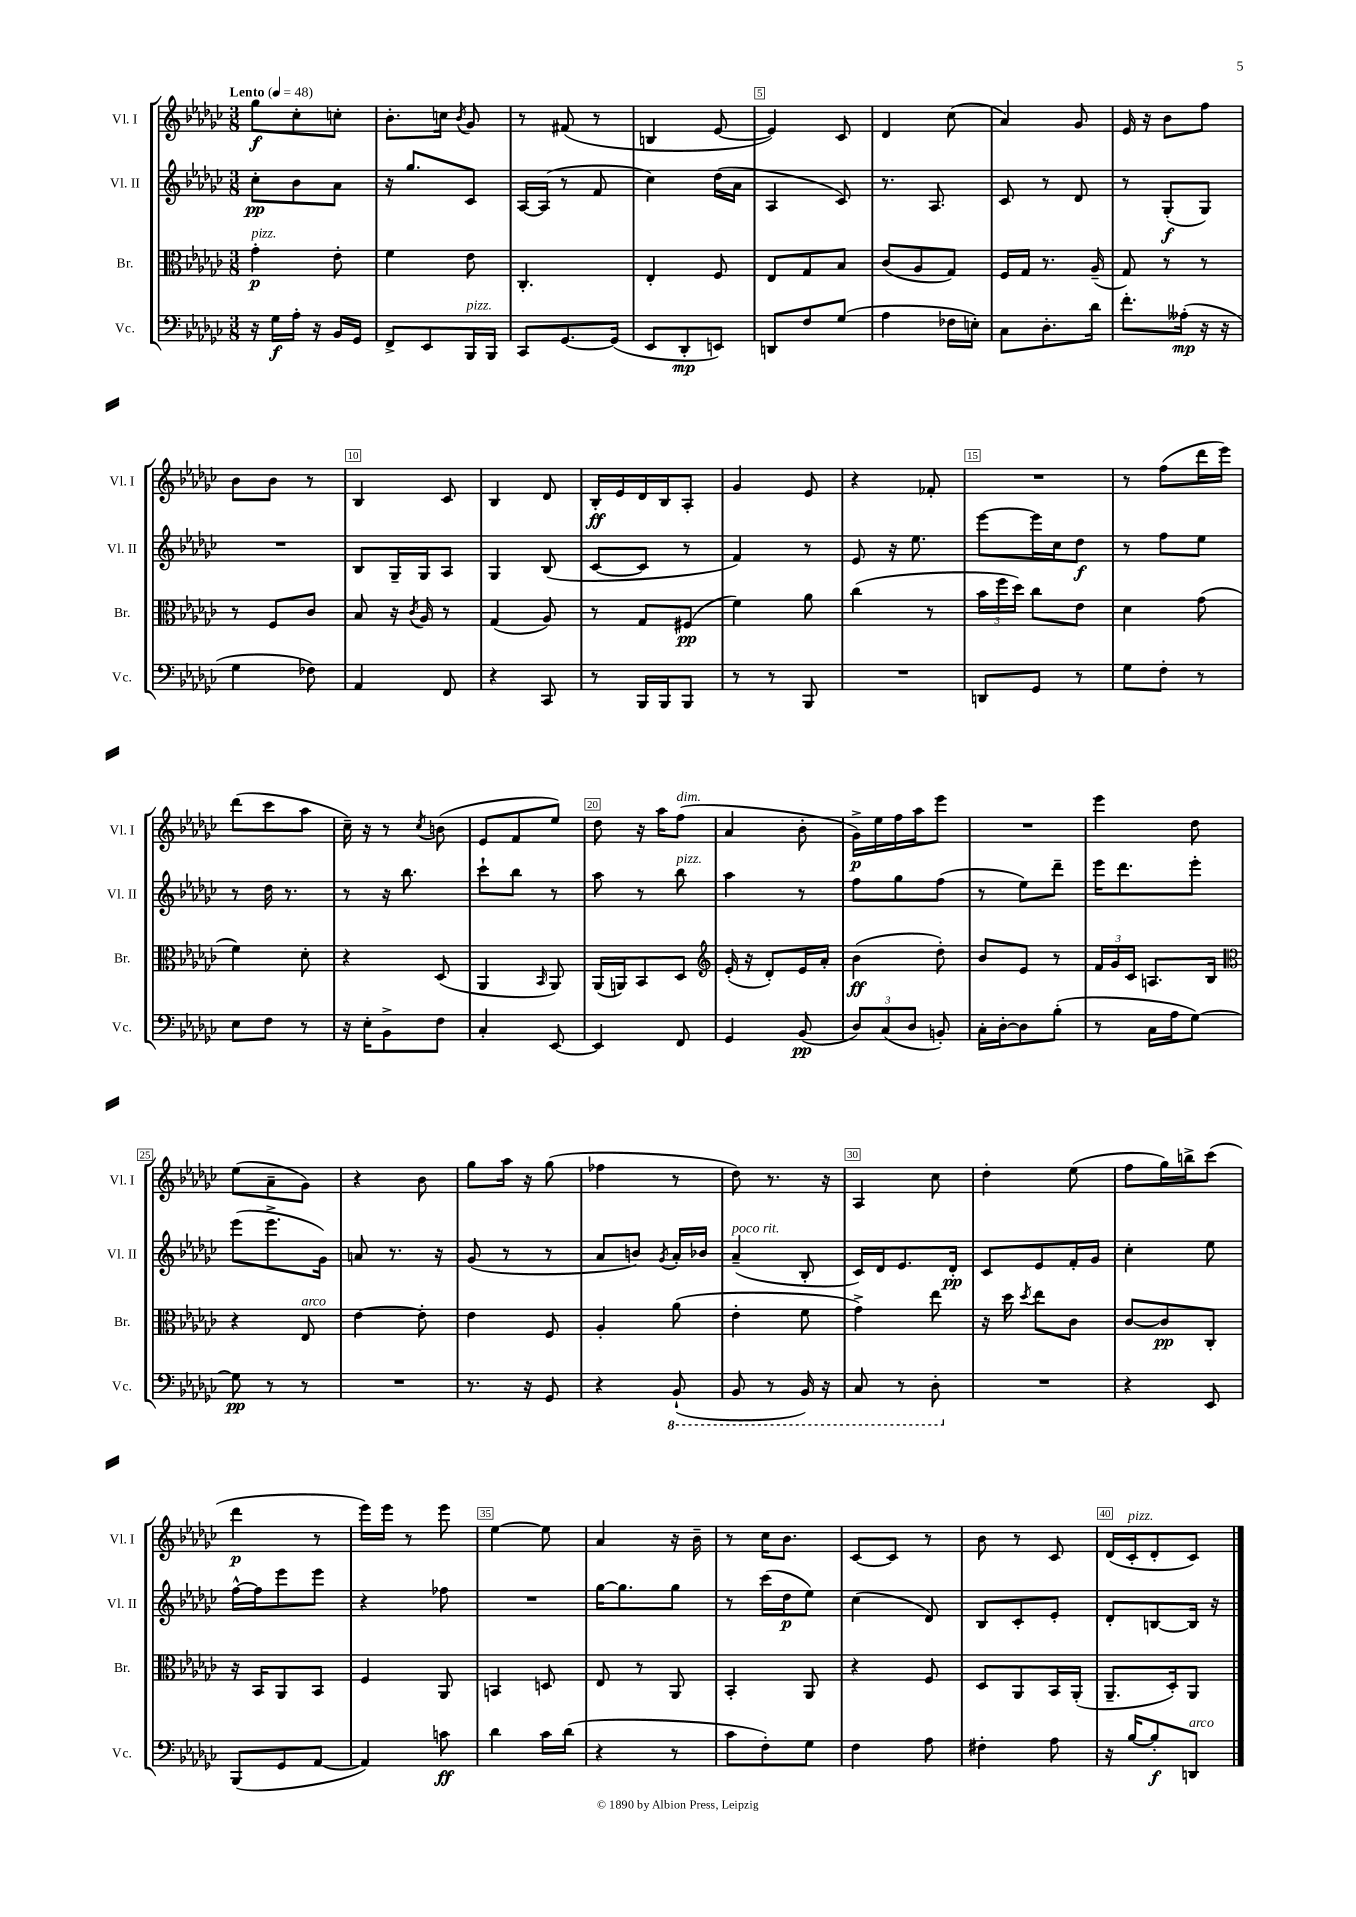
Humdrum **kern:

**kern	**kern	**kern	**kern
*staff4	*staff3	*staff2	*staff1
*clefF4	*clefC3	*clefG2	*clefG2
*k[b-e-a-d-g-c-]	*k[b-e-a-d-g-c-]	*k[b-e-a-d-g-c-]	*k[b-e-a-d-g-c-]
*M3/8	*M3/8	*M3/8	*M3/8
*MM48	*MM48	*MM48	*MM48
16r	4g-'	8cc-'	8gg-
16G-	.	.	.
16A-'	.	8b-	8cc-'
16r	.	.	.
16BB-	8e-'	8a-	8cc'
16GG-	.	.	.
=	=	=	=
8FF^	4f	16r	8.b-'
.	.	8.gg-	.
8EE-	.	.	.
.	.	.	16cc
.	.	.	8qb-
16BBB-	8e-	8c-	8g-
16BBB-	.	.	.
=	=	=	=
8CC-	4.C-'	[16A-	8r
.	.	(16A-]	.
[8.GG-	.	8r	(8f#
.	.	8f	8r
(16GG-]	.	.	.
=	=	=	=
8EE-	4E-'	4cc-)	4B
8DD-'	.	.	.
8EE)	8F	(16dd-	[8e-
.	.	16a-	.
=	=	=	=
8DD	8E-	4A-	4e-])
8F	8G-	.	.
(8G-	8B-	8c-)	8c-
=	=	=	=
4A-	(8c-	8.r	4d-
.	8A-	.	.
.	.	8.A-	.
16F-	8G-)	.	(8cc-
16E')	.	.	.
=	=	=	=
8C-	16F	8c-	4a-)
.	16G-	.	.
8.D-'	8.r	8r	.
.	.	8d-	8g-
16d-	(16A-~	.	.
=	=	=	=
8.f'	8G-)	8r	16e-
.	.	.	16r
.	8r	(8G-'	8b-
(16A--'	.	.	.
16r	8r	8G-)	8ff
16r	.	.	.
=	=	=	=
4G-	8r	4.r	8b-
.	8F	.	8b-
8F-)	8c-	.	8r
=	=	=	=
4AA-	8B-	8B-	4B-
.	16r	16G-~	.
.	8qc-	.	.
.	16A-	16G-	.
8FF	8r	8A-	8c-
=	=	=	=
4r	(4G-	4G-	4B-
8CC-	8A-)	(8B-	8d-
=	=	=	=
8r	8r	[8c-	16B-'
.	.	.	16e-
16BBB-	8G-	8c-]	16d-
16BBB-	.	.	16B-
8BBB-	(8F#	8r	8A-'
=	=	=	=
8r	4f)	4f)	4g-
8r	.	.	.
8BBB-	8a-	8r	8e-
=	=	=	=
4.r	(4cc-	8e-	4r
.	.	16r	.
.	.	8.ee-	.
.	8r	.	8f-'
=	=	=	=
8DD	24b-	[8eee-	4.r
.	24ff	.	.
.	24dd-)	.	.
8GG-	8cc-	16eee-]	.
.	.	16cc-	.
8r	8e-	8dd-	.
=	=	=	=
8G-	4d-	8r	8r
8F'	.	8ff	(8ff
8r	(8g-	8ee-	16ddd-
.	.	.	16eee-)
=	=	=	=
8E-	4f)	8r	(8ddd-
8F	.	16dd-	8ccc-
.	.	8.r	.
8r	8d-'	.	8aa-
=	=	=	=
16r	4r	8r	16cc-~)
16E-'	.	.	16r
8BB-^	.	16r	8r
.	.	8.bb-	.
.	.	.	8qcc-
8F	(8D-	.	(8b
=	=	=	=
4C-'	4AA-	8ccc-`	8e-
.	.	8bb-	8f
.	16qqBB-	.	.
[8EE-	8AA-)	8r	8ee-)
=	=	=	=
4EE-]	(16AA-	8aa-	8dd-
.	16AA)	.	.
.	8BB-	8r	16r
.	.	.	16aa-
8FF	8D-	8bb-	(8ff
=	=	=	=
*	*clefG2	*	*
4GG-	(16e-'	4aa-	4a-
.	16r	.	.
.	8d-')	.	.
(8BB-	16e-	8r	8b-'
.	16a-'	.	.
=	=	=	=
12D-)	(4b-	8ff	16g-^)
.	.	.	16ee-
(12C-	.	.	.
.	.	8gg-	16ff
12D-	.	.	.
.	.	.	16aa-
8BB')	8dd-')	(8ff	8eee-
=	=	=	=
16C-'	8b-	8r	4.r
[16D-'	.	.	.
8D-]	8e-	8ee-)	.
(8B-'	8r	8ddd-~	.
=	=	=	=
8r	24f	16eee-	4eee-
.	24g-	.	.
.	.	8.ddd-	.
.	24c-	.	.
16C-	8.A	.	.
16A-	.	.	.
[8G-)	.	8eee-'	8dd-
.	16B-	.	.
=	=	=	=
*	*clefC3	*	*
8G-]	4r	(8eee-	(8ee-
8r	.	8.eee-^	8a-~
8r	8E-	.	8g-)
.	.	16g-)	.
=	=	=	=
4.r	[4e-	8a	4r
.	.	8.r	.
.	8e-']	.	8b-
.	.	16r	.
=	=	=	=
8.r	4e-	(8g-	8gg-
.	.	8r	16aa-
16r	.	.	16r
8GG-	8F	8r	(8gg-
=	=	=	=
4r	4A-'	8a-	4ff-
.	.	8b)	.
.	.	8qg-	.
(8BBB-`	(8a-	16a-'	8r
.	.	16b-	.
=	=	=	=
8BBB-	4e-'	(4a-~	8dd-)
8r	.	.	8.r
16BBB-)	8f	8B-'	.
16r	.	.	16r
=	=	=	=
8CC-	4g-^)	16c-)	4A-
.	.	16d-	.
8r	.	8.e-	.
8DD-'	8ee-	.	8cc-
.	.	16d-'	.
=	=	=	=
4.r	16r	8c-	4dd-'
.	16dd-	.	.
.	8qdd-	.	.
.	8ee-	8e-	.
.	8c-	16f'	(8ee-
.	.	16g-	.
=	=	=	=
4r	[8c-	4cc-'	8ff
.	8c-]	.	16gg-)
.	.	.	16bb^
8EE-	8C-'	8ee-	(8ccc-
=	=	=	=
(8BBB-	16r	[16ff^^	4ddd-
.	16BB-	16ff]	.
8GG-	8AA-	8eee-	.
[8AA-	8BB-	8eee-	8r
=	=	=	=
4AA-])	4F	4r	16eee-)
.	.	.	16eee-
.	.	.	8r
8c	8AA-	8ff-	8eee-
=	=	=	=
4d-	4BB	4.r	[4ee-
16c-	8D	.	8ee-]
(16d-	.	.	.
=	=	=	=
4r	8E-	[16gg-	4a-
.	.	8.gg-]	.
.	8r	.	.
8r	8AA-	8gg-	16r
.	.	.	16b-~
=	=	=	=
8c-	4BB-'	8r	8r
8F')	.	(16ccc-	16cc-
.	.	16dd-	8.b-
8G-	8AA-	8ee-)	.
=	=	=	=
4F	4r	(4cc-	[8c-
.	.	.	8c-]
8A-	8F	8d-)	8r
=	=	=	=
4F#'	8D-	8B-	8b-
.	8AA-	8c-'	8r
8A-	16BB-	8e-'	8c-
.	(16AA-'	.	.
=	=	=	=
16r	8.AA-~	8d-'	(16d-
[16B-	.	.	16c-'
8B-']	.	[8B	8d-'
.	16D-')	.	.
8DD	8AA-	16B]	8c-)
.	.	16r	.
==	==	==	==
*-	*-	*-	*-
